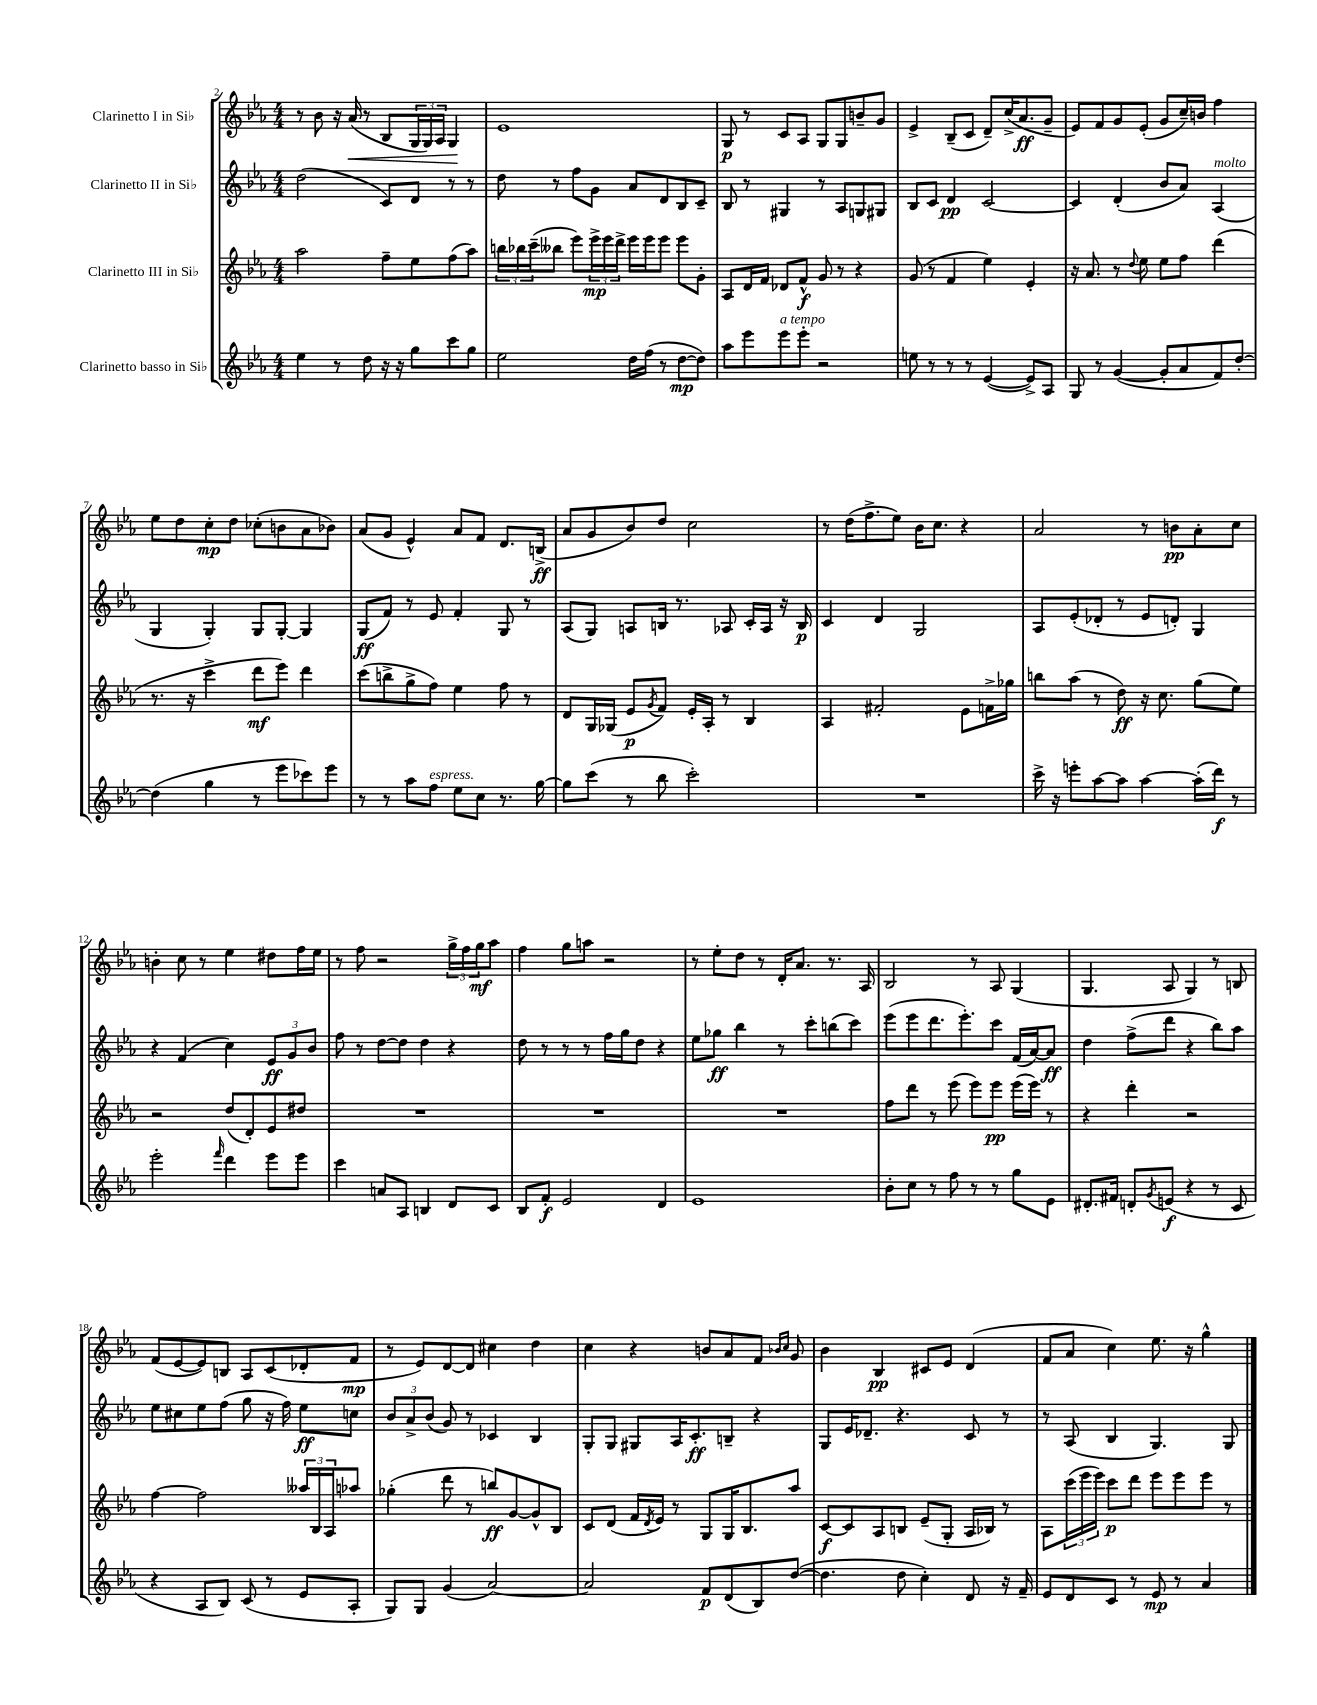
<<
\new StaffGroup <<
\new Staff = "s0" \with { instrumentName = "Clarinetto I in Sib" } {
    \clef treble \key ees \major \numericTimeSignature \time 4/4
    r8 bes'8 r16 aes'16\<( r8 bes8 \tuplet 3/2 { g16 g16) aes16 } g4\! |
    ees'1 |
    g8\p r8 c'8 aes8 g8 g8 b'8-- g'8 |
    ees'4-> bes8--( c'8 d'8--) c''16->( aes'8.\ff g'8-- |
    ees'8) f'8 g'8 ees'8-.( g'8 c''16--) b'16 f''4 |
    ees''8 d''8 c''8-.\mp d''8 ces''8-.( b'8 aes'8 bes'8) |
    aes'8( g'8 ees'4-^) aes'8 f'8 d'8. b16->\ff( |
    aes'8 g'8 bes'8) d''8 c''2 |
    r8 d''16( f''8.-> ees''8) bes'16 c''8. r4 |
    aes'2 r8 b'8\pp aes'8-. c''8 |
    b'4-. c''8 r8 ees''4 dis''8 f''16 ees''16 |
    r8 f''8 r2 \tuplet 3/2 { g''16-> f''16 g''16\mf } aes''8 |
    f''4 g''8 a''8 r2 |
    r8 ees''8-. d''8 r8 d'16-. aes'8. r8. aes16 |
    bes2 r8 aes8 g4( |
    g4. aes8 g4) r8 b8 |
    f'8( ees'8~ ees'8) b8 aes8 c'8( des'8-. f'8\mp |
    r8 ees'8) d'8~ d'8 cis''4 d''4 |
    c''4 r4 b'8 aes'8 f'8 \grace { bes'16 c''16 } g'8 |
    bes'4 bes4\pp cis'8 ees'8 d'4( |
    f'8 aes'8 c''4) ees''8. r16 g''4-^ \bar "|." |
}
\new Staff = "s1" \with { instrumentName = "Clarinetto II in Sib" } {
    \clef treble \key ees \major \numericTimeSignature \time 4/4
    d''2( c'8) d'8 r8 r8 |
    d''8 r8 f''8 g'8 aes'8 d'8 bes8 c'8-- |
    bes8 r8 gis4 r8 aes8 g8 gis8 |
    bes8 c'8 d'4\pp c'2~ |
    c'4 d'4-.( bes'8 aes'8) aes4^\markup { \italic "molto" }( |
    g4 g4-.) g8 g8~-. g4 |
    g8\ff( f'8) r8 ees'8 f'4-. g8 r8 |
    aes8( g8) a8 b16 r8. aes8 c'16-. aes16 r16 b16\p |
    c'4 d'4 g2 |
    aes8 ees'8-.( des'8-. r8 ees'8 d'8-.) g4 |
    r4 f'4( c''4) \tuplet 3/2 { ees'8\ff g'8 bes'8 } |
    f''8 r8 d''8~ d''8 d''4 r4 |
    d''8 r8 r8 r8 f''16 g''16 d''8 r4 |
    ees''8 ges''8\ff bes''4 r8 c'''8-. b''8( c'''8) |
    ees'''8( ees'''8 d'''8. ees'''8.-.) c'''8 f'16( aes'16~) aes'8\ff |
    d''4 f''8->( d'''8 r4 bes''8) aes''8 |
    ees''8 cis''8 ees''8 f''8( g''8 r16 f''16) ees''8\ff c''8 |
    \tuplet 3/2 { bes'8 aes'8-> bes'8( } g'8) r8 ces'4 bes4 |
    g8-. g8 gis8 aes16 c'8.-.\ff b8-- r4 |
    g8 ees'16 des'8.-- r4. c'8 r8 |
    r8 aes8( bes4 g4.) g8 \bar "|." |
}
\new Staff = "s2" \with { instrumentName = "Clarinetto III in Sib" } {
    \clef treble \key ees \major \numericTimeSignature \time 4/4
    aes''2 f''8-- ees''8 f''8( aes''8) |
    \tuplet 3/2 { b''16 bes''16 c'''16--( } beses''8 ees'''8) \tuplet 3/2 { ees'''16->\mp ees'''16 d'''16-> } ees'''16 ees'''16 ees'''8 ees'''8 g'8-. |
    aes8 d'16 f'16 des'8 f'8-^\f g'8 r8 r4 |
    g'8( r8 f'4 ees''4) ees'4-. |
    r16 aes'8. r8 \appoggiatura { d''8 } ees''8 ees''8 f''8 d'''4( |
    r8. r16 c'''4-> d'''8\mf ees'''8) d'''4 |
    c'''8( b''8-> g''8-> f''8) ees''4 f''8 r8 |
    d'8 g16 ges16( ees'8\p \acciaccatura { g'8 } f'8) ees'16-. aes16-. r8 bes4 |
    aes4 fis'2-. ees'8 f'16-> ges''16 |
    b''8 aes''8( r8 d''8\ff) r16 c''8. g''8( ees''8) |
    r2 d''8( d'8-.) ees'8 dis''8 |
    R1 |
    R1 |
    R1 |
    f''8 d'''8 r8 ees'''8( ees'''8) ees'''8\pp ees'''16( ees'''16) r8 |
    r4 d'''4-. r2 |
    f''4~ f''2 \tuplet 3/2 { aeses''16 bes16 aes16 } aes''8 |
    ges''4-.( d'''8 r8 b''8\ff) g'8~ g'8-^ bes8 |
    c'8 d'8( f'16 \acciaccatura { d'8 } ees'16) r8 g8 g16 bes8. aes''8 |
    c'8~\f c'8 aes8 b8 ees'8--( g8-. aes16 bes16) r8 |
    aes8 \tuplet 3/2 { c'''16( ees'''16 ees'''16) } c'''8\p d'''8 ees'''8 ees'''8 ees'''8 r8 \bar "|." |
}
\new Staff = "s3" \with { instrumentName = "Clarinetto basso in Sib" } {
    \clef treble \key ees \major \numericTimeSignature \time 4/4
    ees''4 r8 d''8 r16 r16 g''8 c'''8 g''8 |
    ees''2 d''16 f''16( r8 d''8~\mp d''8) |
    aes''8 ees'''8 ees'''8^\markup { \italic "a tempo" } ees'''8-. r2 |
    e''8 r8 r8 r8 ees'4~( ees'8->) aes8 |
    g8 r8 g'4~( g'8-. aes'8 f'8) d''8~-. |
    d''4( g''4 r8 ees'''8 ces'''8) ees'''8 |
    r8 r8 aes''8 f''8^\markup { \italic "espress." } ees''8 c''8 r8. g''16~ |
    g''8 c'''8( r8 bes''8 c'''2-.) |
    R1 |
    c'''16-> r16 e'''8-. aes''8~ aes''8 aes''4~ aes''16-.( d'''16\f) r8 |
    ees'''2-. \grace { f'''16 } d'''4 ees'''8 ees'''8 |
    c'''4 a'8 aes8 b4 d'8 c'8 |
    bes8 f'8-.\f ees'2 d'4 |
    ees'1 |
    bes'8-. c''8 r8 f''8 r8 r8 g''8 ees'8 |
    dis'8.-. fis'16 d'8-. \acciaccatura { g'8 } e'8\f( r4 r8 c'8 |
    r4 aes8 bes8) c'8( r8 ees'8 aes8-. |
    g8) g8 g'4( aes'2~) |
    aes'2 f'8\p d'8( bes8) d''8~( |
    d''4. d''8 c''4-.) d'8 r16 f'16-- |
    ees'8 d'8 c'8 r8 ees'8\mp r8 aes'4 \bar "|." |
}
>>
>>
\layout { \context { \Score currentBarNumber = #2 } }
